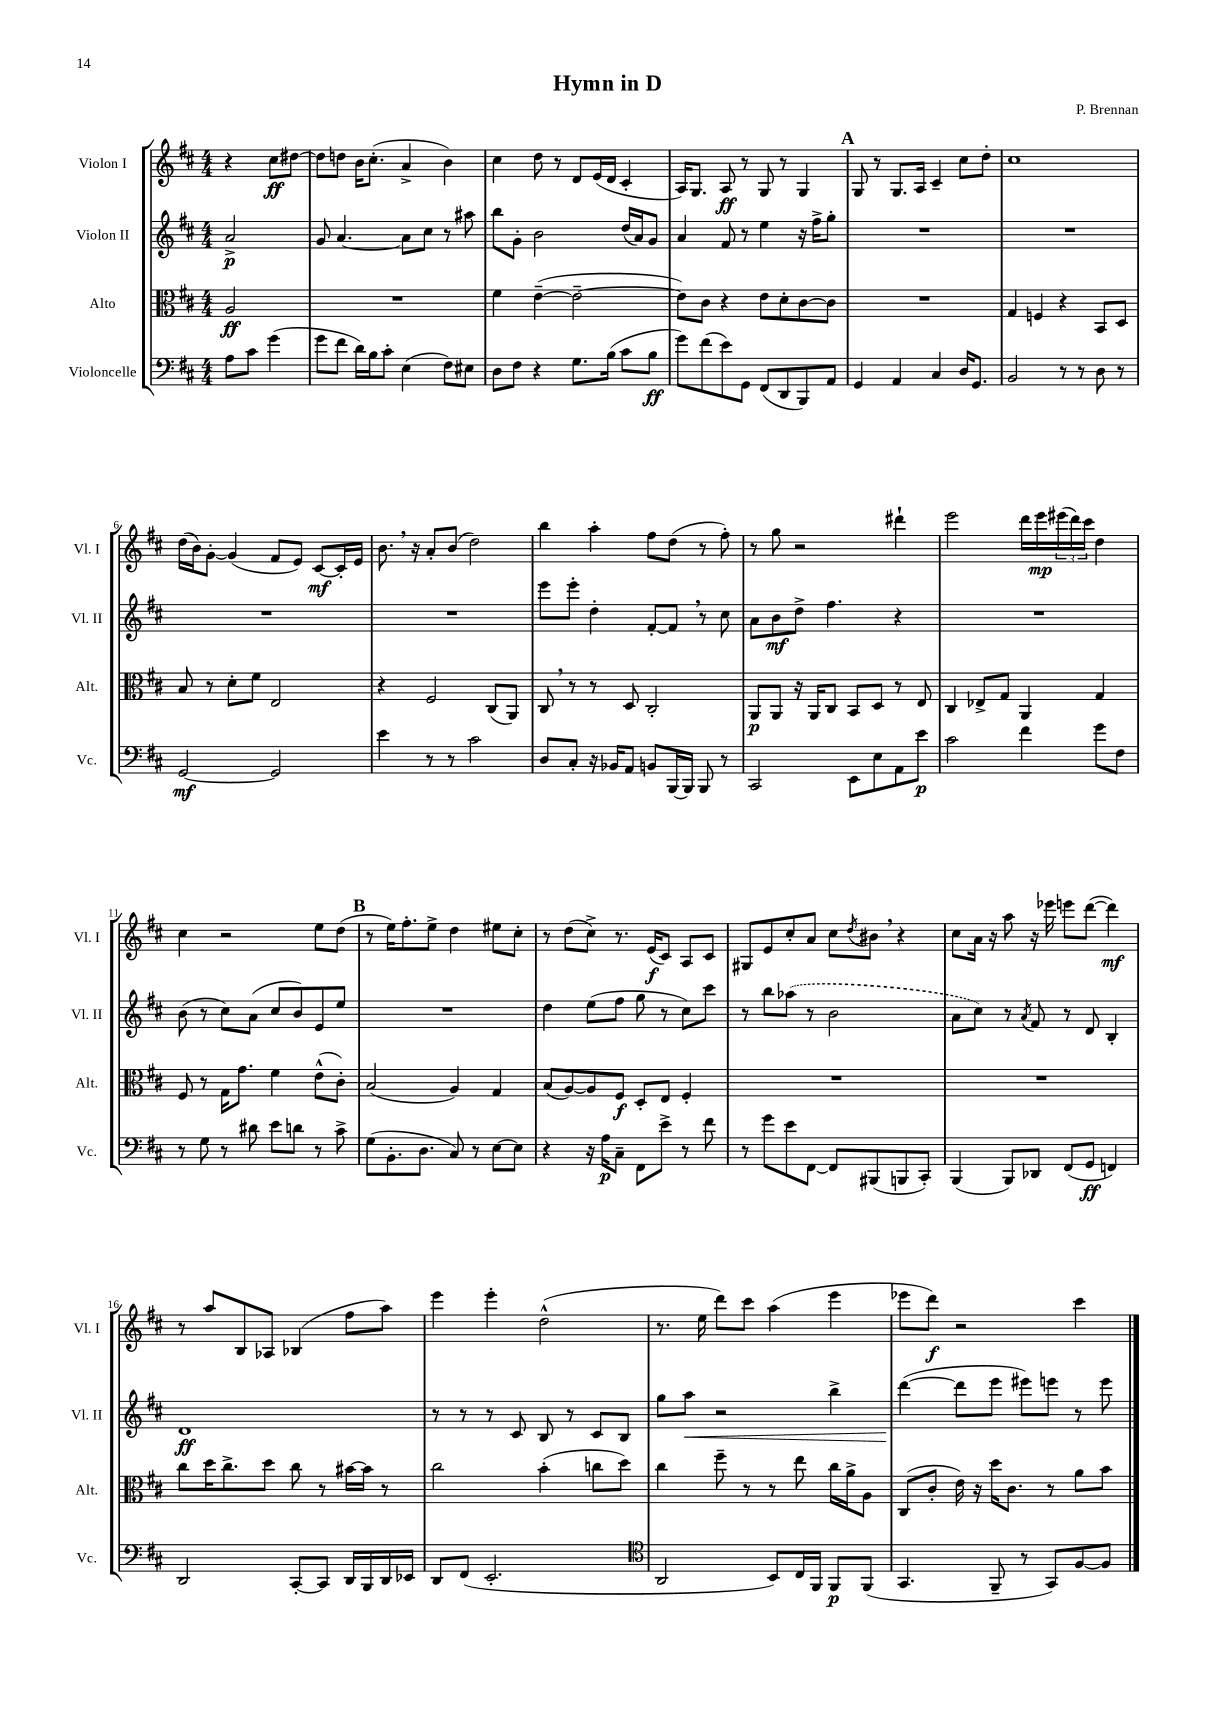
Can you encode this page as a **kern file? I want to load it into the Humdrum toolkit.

**kern	**kern	**kern	**kern
*staff4	*staff3	*staff2	*staff1
*clefF4	*clefC3	*clefG2	*clefG2
*k[f#c#]	*k[f#c#]	*k[f#c#]	*k[f#c#]
*M4/4	*M4/4	*M4/4	*M4/4
8A	2A	2a^	4r
8c#	.	.	.
(4g	.	.	8cc#
.	.	.	[8dd#
=	=	=	=
8g	1r	8g	8dd#]
8f#	.	[4.a	8dd
16d)	.	.	16b
16B	.	.	(8.cc#'
8c#'	.	.	.
(4E	.	8a]	4a^
.	.	8cc#	.
8F#)	.	8r	4b)
8E#	.	8aa#	.
=	=	=	=
8D	4f#	8bb	4cc#
8F#	.	8g'	.
4r	([4e~	2b	8dd
.	.	.	8r
8.G	2e~_	.	8d
.	.	.	(16e
(16B	.	.	16d
8c#	.	(16dd	4c#'
.	.	16a)	.
8B	.	8g	.
=	=	=	=
8g)	8e])	4a	16A)
.	.	.	8.G
(8f#	8c#	.	.
8e)	4r	8f#	8A
8GG	.	8r	8r
(8FF#	8e	4ee	8G
8DD	8d'	.	8r
8BBB)	[8c#	16r	4G
.	.	16ff#^	.
8AA	8c#]	8gg'	.
=	=	=	=
4GG	1r	1r	8G
.	.	.	8r
4AA	.	.	8.G
.	.	.	16A
4C#	.	.	4c#~
16D	.	.	8cc#
8.GG	.	.	.
.	.	.	8dd'
=	=	=	=
2BB	4G	1r	1cc#
.	4F	.	.
8r	4r	.	.
8r	.	.	.
8D	8BB	.	.
8r	8D	.	.
=	=	=	=
[2GG	8B	1r	(16dd
.	.	.	16b)
.	8r	.	[8g'
.	8d'	.	(4g]
.	8f#	.	.
2GG]	2E	.	8f#
.	.	.	8e)
.	.	.	[8c#
.	.	.	16c#']
.	.	.	16e
=	=	=	=
4e	4r	1r	8.b
.	.	.	16r
8r	2F#	.	8a'
8r	.	.	(8b
2c#	.	.	2dd)
.	(8C#	.	.
.	8AA)	.	.
=	=	=	=
8D	8C#	8eee	4bb
8C#'	8r	8eee'	.
16r	8r	4dd'	4aa'
16BB-	.	.	.
8AA	8D	.	.
8BB	2C#'	[8f#'	8ff#
[16BBB	.	8f#]	(8dd
16BBB]	.	.	.
8BBB	.	8r	8r
8r	.	8cc#	8ff#')
=	=	=	=
2CC#	8AA	8a	8r
.	8AA	8b	8gg
.	16r	8dd^	2r
.	16AA	.	.
.	8C#	4.ff#	.
8EE	8BB	.	.
8E	8D	.	.
8AA	8r	4r	4ddd#`
8e	8E	.	.
=	=	=	=
2c#	4C#	1r	2eee
.	8E-^	.	.
.	8G	.	.
4f#	4AA	.	16ddd
.	.	.	16eee
.	.	.	(24eee#
.	.	.	24ddd)
.	.	.	24ccc#
8g	4G	.	4dd
8F#	.	.	.
=	=	=	=
8r	8F#	(8b	4cc#
8G	8r	8r	.
8r	16G	8cc#)	2r
.	8.g	.	.
8d#	.	(8a	.
8e	4f#	8cc#	.
8d	.	8b)	.
8r	(8e^^	8e	8ee
8c#^	8c#')	8ee	(8dd
=	=	=	=
(8G	(2B	1r	8r
8.BB'	.	.	16ee)
.	.	.	8.ff#'
8.D	.	.	.
.	.	.	8ee^
8C#)	4A)	.	4dd
8r	.	.	.
[8E	4G	.	8ee#
8E]	.	.	8cc#'
=	=	=	=
4r	(8B	4dd	8r
.	[8A)	.	(8dd
16r	8A]	(8ee	8cc#^)
16A	.	.	.
8C#~	8F#	8ff#	8.r
8FF#	8D'	8gg	.
.	.	.	(16e
8e^	8E	8r	8c#)
8r	4F#'	8cc#)	8A
8f#	.	8ccc#	8c#
=	=	=	=
8r	1r	8r	8G#
8g	.	8bb	8e
8e	.	(8aa-	8cc#'
[8FF#	.	8r	8a
8FF#]	.	2b	8cc#
.	.	.	8qdd
(8BBB#	.	.	8b#
8BBB	.	.	4r
8CC#')	.	.	.
=	=	=	=
(4BBB	1r	8a	8cc#
.	.	8cc#)	16a
.	.	.	16r
8BBB)	.	8r	8aa
.	.	8qa	.
8DD-	.	8f#	16r
.	.	.	16eee-
(8FF#	.	8r	8eee
8GG	.	8d	([8ddd
4FF)	.	4B'	4ddd])
=	=	=	=
2DD	8cc#	1d	8r
.	16dd	.	8aa
.	8.cc#^	.	.
.	.	.	8B
.	8dd	.	8A-
[8CC#'	8cc#	.	(4B-
8CC#]	8r	.	.
16DD	[16b#	.	8ff#
16BBB	16b#]	.	.
16DD	8r	.	8aa)
16EE-	.	.	.
=	=	=	=
8DD	2cc#	8r	4eee
(8FF#	.	8r	.
2.EE'	.	8r	4eee'
.	.	8c#	.
.	(4b'	8B	(2dd^^
.	.	8r	.
.	8cc	8c#	.
.	8dd)	8B	.
=	=	=	=
*clefC4	*	*	*
2AA	4cc#	8gg	8.r
.	.	8aa	.
.	.	.	16ee
.	8ff#~	2r	8ddd)
.	8r	.	8ccc#
8BB)	8r	.	(4aa
16C#	8ee	.	.
16FF#	.	.	.
8FF#	16cc#	4bb^	4eee
.	16a^	.	.
(8FF#	8A	.	.
=	=	=	=
4.GG	(8C#	([4ddd	8eee-
.	8c#'	.	8ddd)
.	16e)	8ddd]	2r
.	16r	.	.
8FF#~	16dd	8eee	.
.	8.c#	.	.
8r	.	8eee#)	.
8GG)	8r	8eee	.
[8F#	8a	8r	4ccc#
8F#]	8b	8eee	.
==	==	==	==
*-	*-	*-	*-
